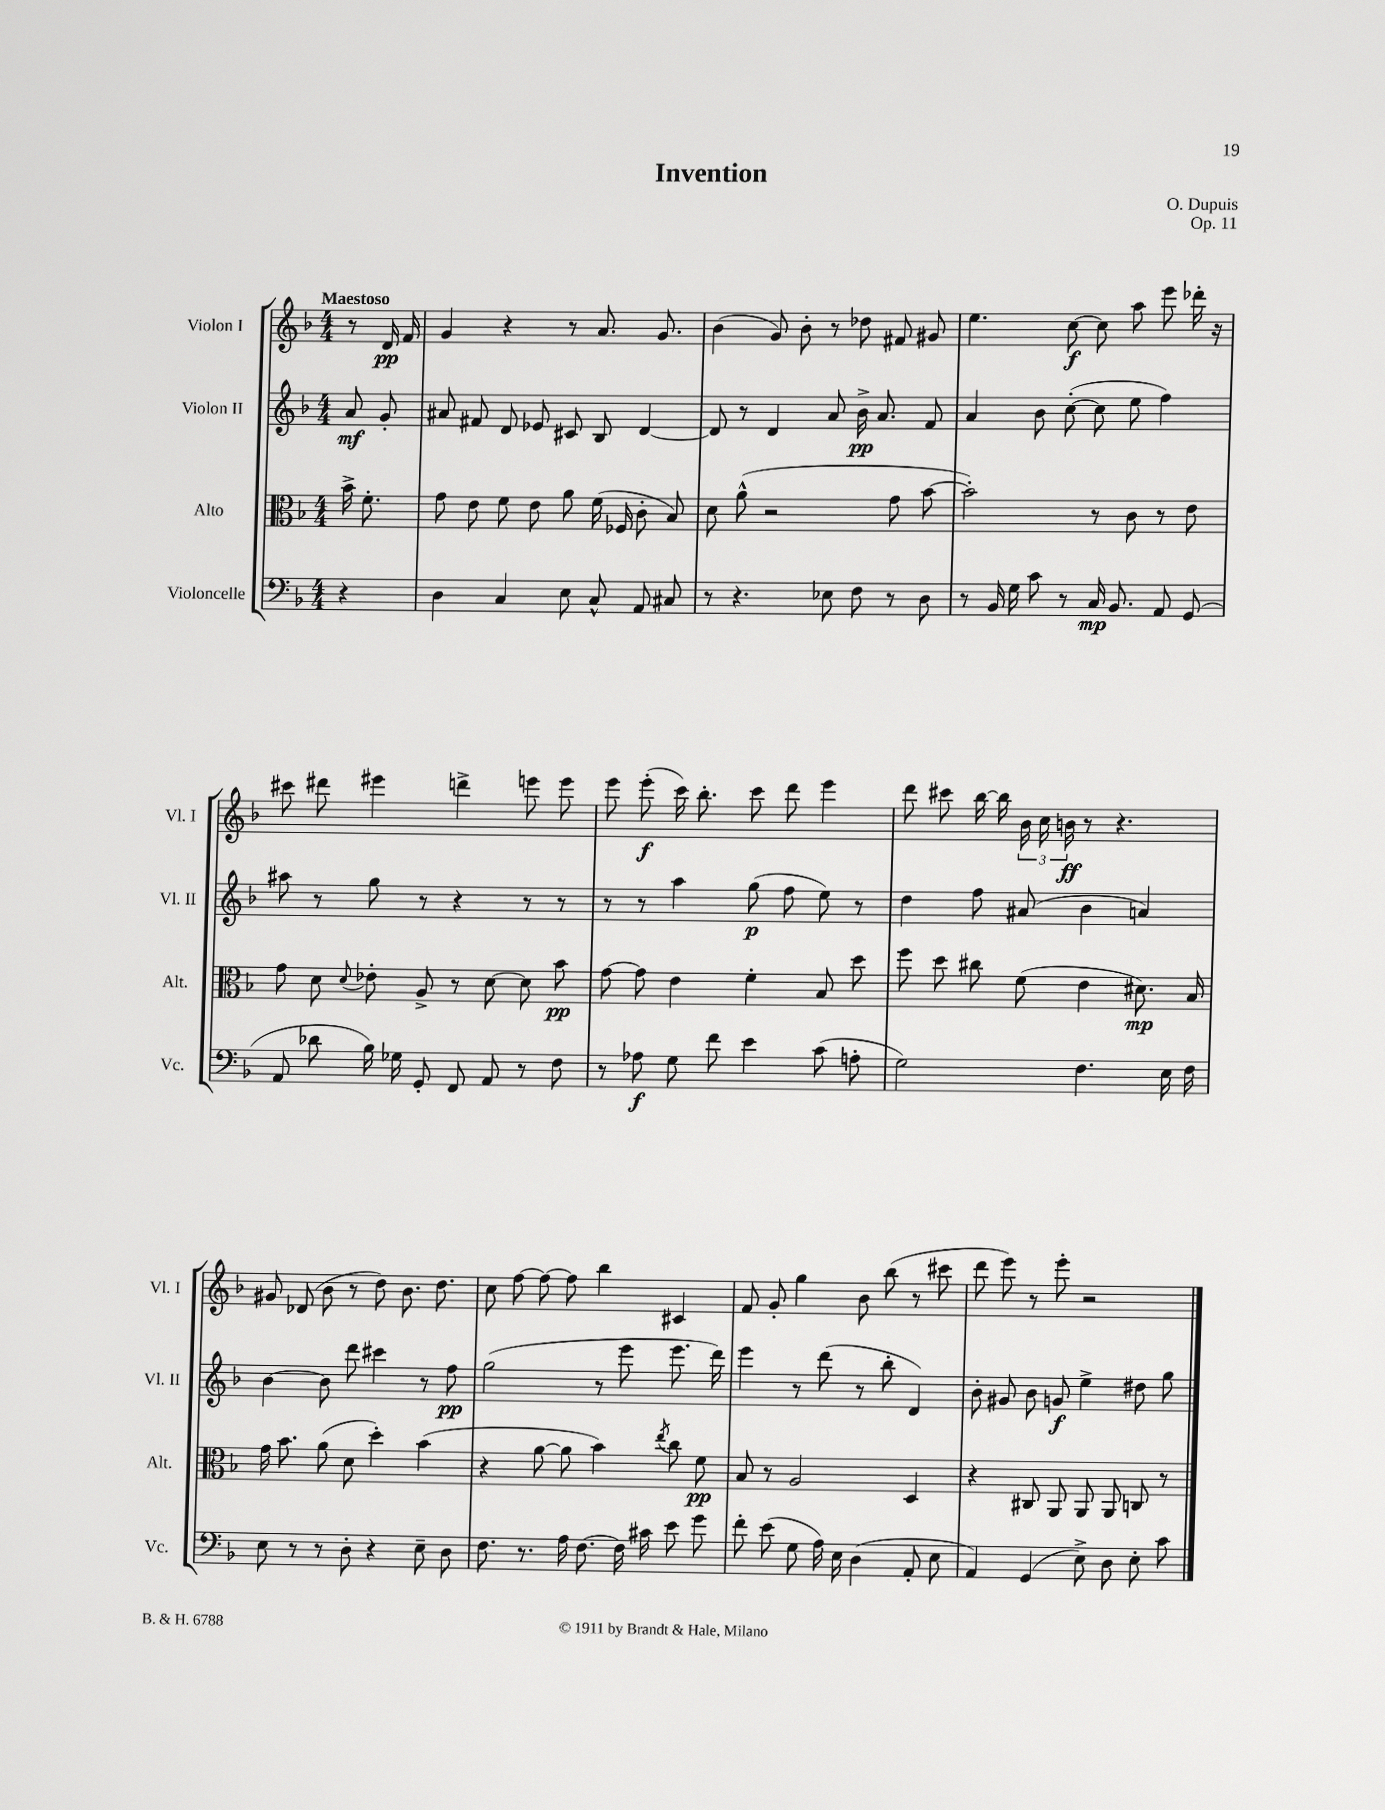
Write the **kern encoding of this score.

**kern	**kern	**kern	**kern
*staff4	*staff3	*staff2	*staff1
*clefF4	*clefC3	*clefG2	*clefG2
*k[b-]	*k[b-]	*k[b-]	*k[b-]
*M4/4	*M4/4	*M4/4	*M4/4
4r	16b-^\	8a/	8r
.	8.f'\	.	.
.	.	8g'/	16d/
.	.	.	16f/
=	=	=	=
4D\	8g\	8a#/	4g/
.	8e\	8f#/	.
4C/	8f\	8d/	4r
.	8e\	8e-/	.
8E\	8a\	8c#/	8r
8C^^/	(16f\	8B-/	8.a/
.	16F-/	.	.
8AA/	8c'\	[4d/	.
.	.	.	8.g/
8C#/	8B-/)	.	.
=	=	=	=
8r	8d\	8d/]	(4b-\
4.r	(8a^^\	8r	.
.	2r	4d/	8g/)
.	.	.	8b-'\
8E-\	.	8a/	8r
8F\	.	16b-^\	8dd-\
.	.	8.a/	.
8r	8g\	.	8f#/
8D\	[8b-\	8f/	8g#/
=	=	=	=
8r	2b-'\])	4a/	4.ee\
16BB-/	.	.	.
16G\	.	.	.
8c\	.	8b-\	.
8r	.	([8cc'\	[8cc\
16C/	8r	8cc\]	8cc\]
8.BB-/	.	.	.
.	8c\	8ee\	8aa\
8AA/	8r	4ff\)	8eee\
(8GG/	8e\	.	16ddd-'\
.	.	.	16r
=	=	=	=
8AA/	8g\	8aa#\	8ccc#\
8d-\	8d\	8r	8ddd#\
.	8qqd/	.	.
16B-\)	8e-'\	8gg\	4eee#\
16G-\	.	.	.
8GG'/	8A^/	8r	.
8FF/	8r	4r	4ddd^\
8AA/	[8d\	.	.
8r	8d\]	8r	8eee\
8F\	8b-\	8r	8eee\
=	=	=	=
8r	[8g\	8r	8eee\
8A-\	8g\]	8r	(8eee'\
8G\	4e\	4aa\	16ccc\)
.	.	.	8.bb-'\
8f\	.	.	.
4e\	4f'\	(8gg\	8ccc\
.	.	8ff\	8ddd\
(8c\	8B-/	8ee\)	4eee\
8A'\	8dd\	8r	.
=	=	=	=
2G\)	8ff\	4dd\	8ddd\
.	8dd\	.	8ccc#\
.	8cc#\	8ff\	[16bb-\
.	.	.	16bb-\]
.	(8f\	(8a#/	24b-\
.	.	.	24cc\
.	.	.	24b\
4.F\	4e\	4b-\	8r
.	.	.	4.r
.	8.d#\)	4a/)	.
16E\	.	.	.
16F\	16B-/	.	.
=	=	=	=
8E\	16g\	[4b-\	8g#/
.	8.b-\	.	.
8r	.	.	(8d-/
8r	(8a\	8b-\]	8b-\
8D'\	8d\	8ddd\	8r
4r	4dd'\)	4ccc#\	8dd\)
.	.	.	8.b-\
8E~\	(4b-\	8r	.
.	.	.	8.dd\
8D\	.	8ff\	.
=	=	=	=
8.F\	4r	(2gg\	8cc\
.	.	.	[8ff\
8.r	.	.	.
.	[8a\	.	8ff\_
16A\	8a\]	.	8ff\]
[8.F\	.	.	.
.	4b-\)	8r	4bb-\
16F\]	.	8eee\	.
16c#\	.	.	.
.	8qee/	.	.
8e\	8cc\	8.eee\	4c#/
8g\	8f\	.	.
.	.	16ddd\)	.
=	=	=	=
8f'\	8B-/	4eee\	8f/
(8e\	8r	.	8g'/
8G\	2A/	8r	4gg\
16A\)	.	(8ddd\	.
16E\	.	.	.
(4D\	.	8r	8b-\
.	.	8bb-'\	(8bb-\
8AA'/	4D/	4d/)	8r
8E\	.	.	8ccc#\
=	=	=	=
4AA/)	4r	8b-'\	8ddd\
.	.	8g#/	8eee\)
(4GG/	8C#/	8b-\	8r
.	8AA/	8g/	8eee'\
8E^\)	8AA/	4ee^\	2r
8D\	8AA/	.	.
8E'\	8C/	8dd#\	.
8c\	8r	8gg\	.
==	==	==	==
*-	*-	*-	*-
